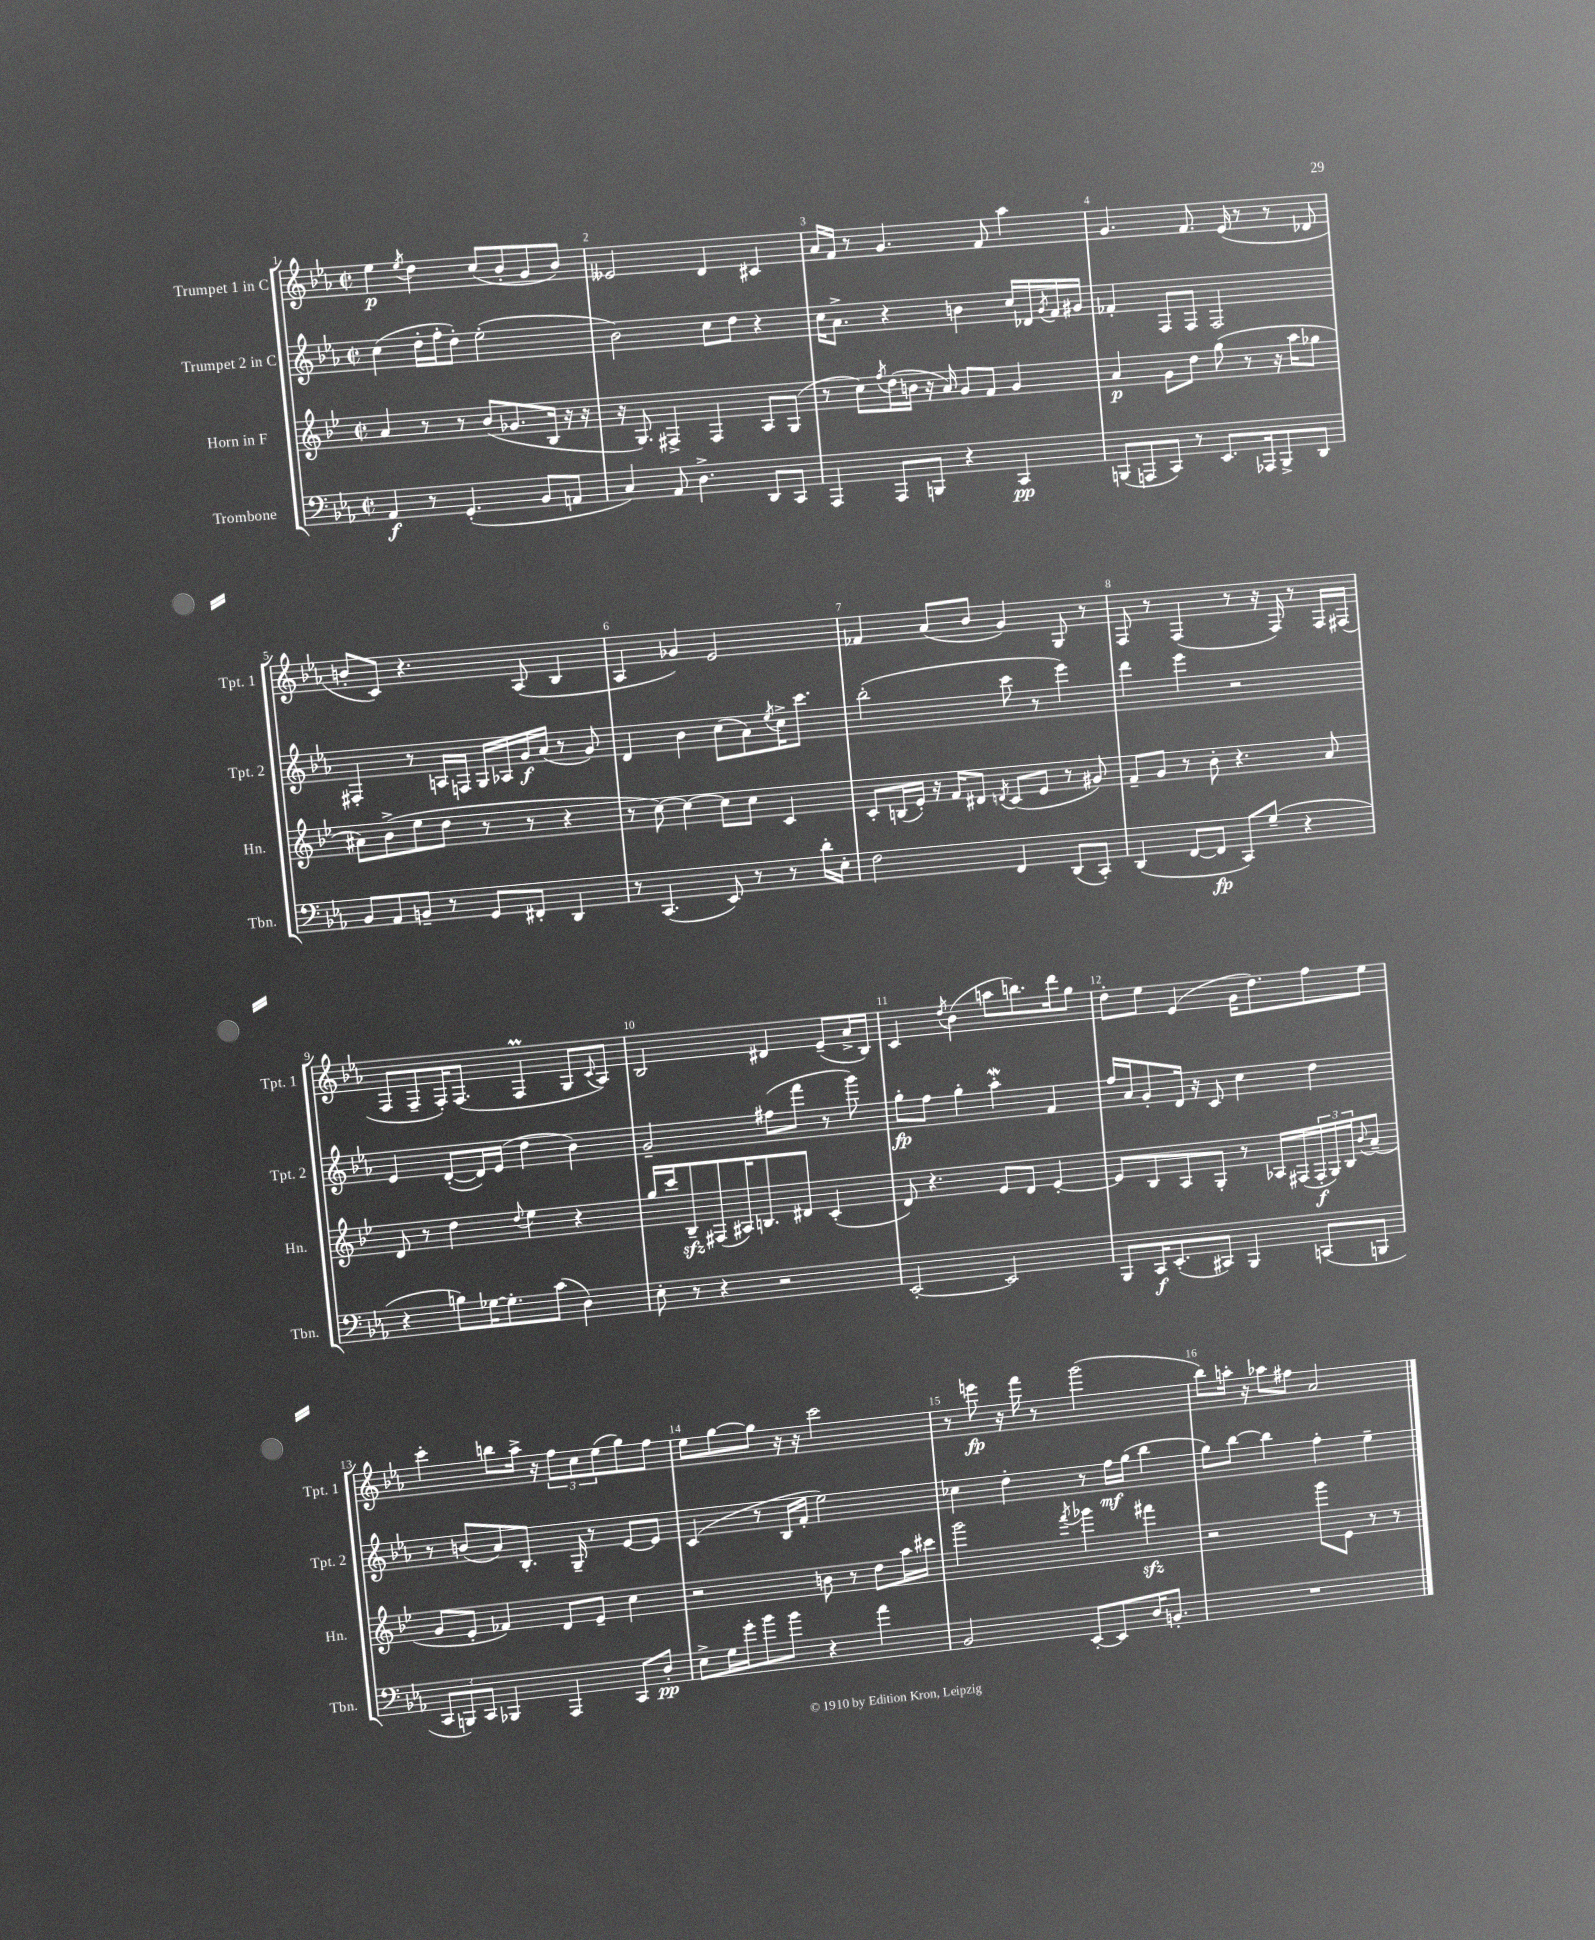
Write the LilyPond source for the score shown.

<<
\new StaffGroup <<
\new Staff = "s0" \with { instrumentName = "Trumpet 1 in C" shortInstrumentName = "Tpt. 1" } {
    \clef treble \key ees \major \defaultTimeSignature \time 2/2
    ees''4\p \acciaccatura { ees''8 } d''4 c''8( bes'8-. g'8 bes'8) |
    eeses'2 d'4 cis'4 |
    aes'16 f'16 r8 g'4. f'8 aes''4 |
    g'4. f'8. ees'16( r8 r8 des'8 |
    b'8-. c'8) r4. aes8( bes4 |
    aes4 ges'4) ees'2 |
    fes'4 aes'8( bes'8 g'4) g8 r8 |
    f8 r8 f4( r8 r16 f16) r8 f16 fis16( |
    f8 f8-- f16-.) f8.( f4\prall g8 \appoggiatura { c'8 } aes8) |
    bes2 dis'4 ees'8--( aes'16-> bes16) |
    c'4 \acciaccatura { d''8 } bes'4( a''8 b''8.) d'''16 g''8 |
    d''8-. ees''8 ees'4( g'16 d''8.) f''8 ees''8 |
    c'''4-. b''8 aes''16-> r16 \tuplet 3/2 { f''8 c''8 ees''8( } g''8) f''8 |
    ees''8 g''8~ g''8 r16 r16 c'''2 |
    r8 e'''8\fp r16 f'''16 r8 g'''2( |
    bes''8) a''16-. r16 aes''8 fis''8 aes'2 \bar "|." |
}
\new Staff = "s1" \with { instrumentName = "Trumpet 2 in C" shortInstrumentName = "Tpt. 2" } {
    \clef treble \key ees \major \defaultTimeSignature \time 2/2
    c''4( d''16-. f''16-. d''8-.) ees''2-.( |
    bes'2) c''8 d''8 r4 |
    c''16 aes'8.-> r4 b'4 c''16 des'16 \acciaccatura { g'8 } f'16 gis'16 |
    fes'4-. f8 f8 f2 |
    fis4-. r8 a16 f16 g16 aes16 g'16\f aes'16( r8 g'8) |
    d'4 bes'4 c''8( aes'8) \acciaccatura { ees''8 } c''16-> c'''8. |
    bes''2-.( c'''8 r8 ees'''4) |
    d'''4 ees'''4 r2 |
    ees'4 d'8~-.( d'16) ees'16( d''4 bes'4) |
    g'2-- fis''8( f'''8 r8 g'''8) |
    g''8-.\fp f''8 g''4-. aes''4-.\mordent f'4 |
    f''16 aes'16 g'8-. d'16 r16 c'8 c''4 d''4 |
    r8 b'8( aes'8) bes8.-. g16-- r8 ees'8~ ees'8 |
    c'4( r8 bes16 f'16-. ees''2) |
    ces''4 d''4-. r8 f''16\mf g''16( bes''4 |
    g''8) bes''8~ bes''4 f''4-. ees''4-- \bar "|." |
}
\new Staff = "s2" \with { instrumentName = "Horn in F" shortInstrumentName = "Hn." } {
    \clef treble \key bes \major \defaultTimeSignature \time 2/2
    a'4 r8 r8 bes'8( ges'8. bes16 r16 r16 |
    r16 g8.) fis4-> fis4 a8 g8( |
    r8 c''8) \acciaccatura { f''8 } d''16( b'16 r16 a'16) g'8 f'8 g'4 |
    a'4\p g'8 d''8 g''8( r8 r16 a''16 ges''8 |
    ais'8) bes'8->( ees''8 d''8 r8 r8 r4 |
    r8 c''8~) c''4~ c''8 c''8 c'4 |
    c'8-. b16( ees'16-.) r16 f'16 dis'8 \acciaccatura { d'8 } c'8( ees'8 r8 gis'8) |
    f'8-- g'8 r8 bes'8-. r4. a'8 |
    d'8 r8 d''4 \appoggiatura { d''8 } ees''4 r4 |
    g''16 c'''16 bes8--\sfz fis8( ais16) b8. dis'8 c'4-.( |
    d'8) r4. ees'8 d'8 ees'4~-. |
    ees'8 bes8 a8 g8-. r8 aes16 fis16( \tuplet 3/2 { fis16-.\f g16) bes16 } \appoggiatura { bes'8 } a'8--( |
    g'8 ees'8-. fes'4) d'8 ees'8-- c''4 |
    r2 b'8 r8 d''8 a''16 cis'''16 |
    g'''2 \acciaccatura { f'''8 } ges'''4 fis'''4\sfz |
    r2 g'''8 ees'8 r8 r8 \bar "|." |
}
\new Staff = "s3" \with { instrumentName = "Trombone" shortInstrumentName = "Tbn." } {
    \clef bass \key ees \major \defaultTimeSignature \time 2/2
    aes,4\f r8 g,4.-.( bes,8 a,8 |
    c4) aes,8 d4.-> d,8 c,8 |
    aes,,4 aes,,8 b,,8 r4 c,4\pp |
    b,,8( a,,8 c,8) r8 ees,8. aes,,16 b,,8-> d,8 |
    bes,8 aes,8 b,8-- r8 g,8 fis,8-. d,4 |
    r8 c,4.( ees,8) r8 r8 d'16-. ees16-. |
    f2 f,4 d,8( c,8-.) |
    d,4( f,8~ f,8\fp c,8) g8--( r4 |
    r4 b8) ges16~ ges8.-. c'8( d4) |
    ees8-. r8 r4 r2 |
    ees,2~-. ees,2 |
    bes,,8 c,16\f ees,8.-.( cis,8) bes,,4 c,8( b,,8 |
    \tuplet 3/2 { c,8 b,,8) c,8 } bes,,4 aes,,4 c,8 d8-.\pp |
    ees8-> g16 g'16-. bes'8 bes'8 r4 aes'4 |
    bes,2 ees,8~-. ees,8 d16 b,8.-. |
    R1 \bar "|." |
}
>>
>>
\layout { \context { \Score \override BarNumber.break-visibility = ##(#f #t #t) barNumberVisibility = #all-bar-numbers-visible } }
